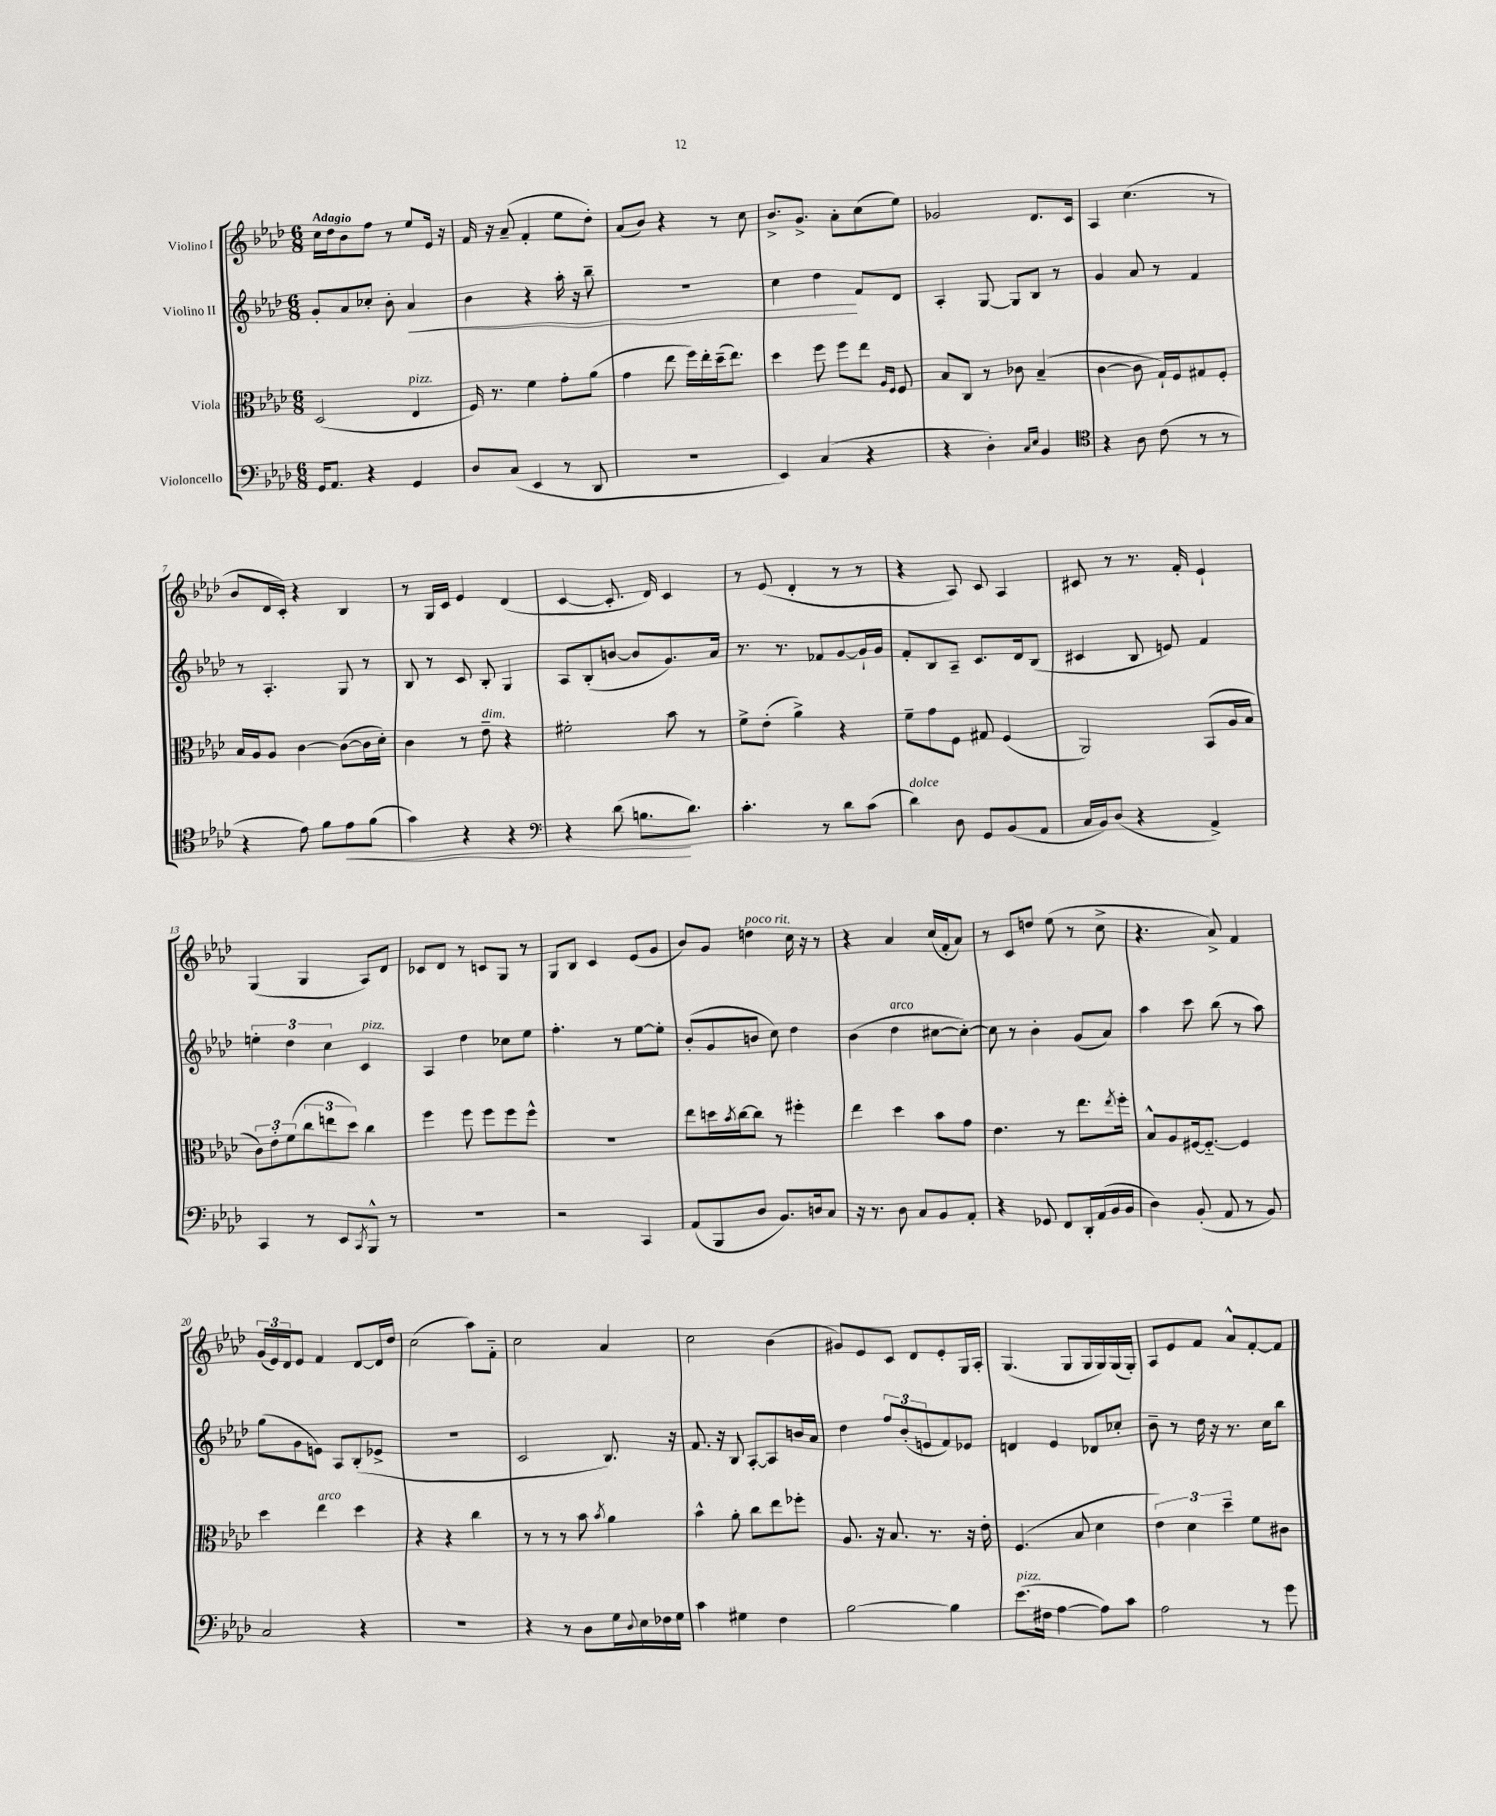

**kern	**kern	**kern	**kern
*staff4	*staff3	*staff2	*staff1
*clefF4	*clefC3	*clefG2	*clefG2
*k[b-e-a-d-]	*k[b-e-a-d-]	*k[b-e-a-d-]	*k[b-e-a-d-]
*M6/8	*M6/8	*M6/8	*M6/8
16GG	(2D-	8g'	16cc
8.AA-	.	.	16dd-
.	.	8a-	8b-
4r	.	8cc-'	8ff
.	.	8b-'	8r
4GG	4E-	4a-	8ee-
.	.	.	16e-
.	.	.	16r
=	=	=	=
8D-	16F)	4b-	16f
.	8.r	.	16r
(8C	.	.	(8a-~
4EE-	4f	4r	4f'
8r	8g'	16aa-'	8ee-
.	.	16r	.
8DD-	(8a-	8bb-~	8dd-')
=	=	=	=
2.r	4g	2.r	(8a-
.	.	.	8b-)
.	8ee-	.	4r
.	16ff)	.	.
.	16ee-'	.	.
.	(16dd-~	.	8r
.	8.ee-)	.	.
.	.	.	8cc
=	=	=	=
4EE-)	4dd-	4cc	8.b-^
.	.	.	8.g^
(4C	8ff	4dd-	.
.	8ff	.	8a-'
4r	8ee-	8f	(8cc
.	16qqA-	.	.
.	16qqF	.	.
.	8F	8d-	8ee-)
=	=	=	=
4r	8B-	4A-'	2g-
.	8C	.	.
4D-')	8r	[8G	.
.	8c-	8G]	.
16qqC	.	.	.
16qqE-	.	.	.
4BB-	(4B-~	8B-	8.d-
.	.	8r	.
.	.	.	16c
=	=	=	=
*clefC4	*	*	*
4r	[4c	4g	4A-
8A-	8c]	8a-	(4.cc
(8c	16G`)	8r	.
.	16F	.	.
8r	8G#	4f	.
8r	8F'	.	8r
=	=	=	=
4r	16B-	8r	8b-
.	16A-	.	.
.	8A-	4.A-'	16d-
.	.	.	16c')
8e-)	[4c	.	4r
8f	.	.	.
8e-	(8c_	8G	4B-
(8f	16c]	8r	.
.	16d-')	.	.
=	=	=	=
4g)	4c	8B-	8r
.	.	8r	16G
.	.	.	16c
4r	8r	8c	4e-
.	8e-~	8B-'	.
4r	4r	4G	(4d-
=	=	=	=
*clefF4	*	*	*
4r	2f#'	8A-	[4c
.	.	(8B-'	.
(8d-	.	[8b	8.c']
8.B	.	8b]	.
.	.	.	16d-)
.	8b-	8.g)	4c
8.d-)	.	.	.
.	8r	.	.
.	.	16a-	.
=	=	=	=
4.c'	8f^	8.r	8r
.	(8e-'	.	(8e-
.	.	8.r	.
.	4a-^)	.	4d-'
8r	.	8f-	.
8d-	4r	[8g	8r
(8c	.	16g`]	8r
.	.	16g	.
=	=	=	=
4d-)	8f~	8f'	4r
.	8g	8B-	.
8D-	8F	8A-~	8A-)
8GG	8G#	8.c	8c
(8BB-	(4F	.	4A-
.	.	16d-	.
8AA-	.	(8B-	.
=	=	=	=
16C	2AA-)	4c#	8c#
16BB-)	.	.	.
(8D-	.	.	8r
4r	.	8B-	8.r
.	.	8e)	.
.	.	.	16f'
4AA-^)	(8BB-	4f	4e-`
.	16A-	.	.
.	16B-	.	.
=	=	=	=
4CC	12c)	6ee'	(4G
.	12e-'	.	.
.	(12f	6dd-	.
8r	12cc	.	4G
.	12ee	6cc	.
8EE-	.	.	.
.	12dd-)	.	.
8qCC	.	.	.
8BBB-^^	4cc	4c	8A-)
8r	.	.	8d-
=	=	=	=
2.r	4ff	4A-	8c-
.	.	.	8d-
.	8ff	4dd-	8r
.	8ff	.	8c
.	8ff	8cc-	8G
.	8ff^^	8ee-	8r
=	=	=	=
2r	2.r	4.ff'	8G
.	.	.	8B-
.	.	.	4c
.	.	8r	.
4CC	.	[8ee-	(8e-
.	.	8ee-']	8g
=	=	=	=
(8AA-	8ee-	(8b-'	8b-)
8BBB-	16dd	8g	8g
.	8qb-	.	.
.	[16cc	.	.
8D-	8cc]	8b	4dd
8.BB-)	8r	8cc)	.
.	4ff#'	4dd-	16cc
16D	.	.	16r
8C	.	.	8r
=	=	=	=
16r	4ee-	(4b-	4r
8.r	.	.	.
8D-	4dd-	4dd-	4a-
8C	.	.	.
8BB-	8b-	[8cc#	(16cc
.	.	.	16f'
8AA-'	8g	8cc#'_)	8a-)
=	=	=	=
4r	4.e-	8cc#]	8r
.	.	8r	8c
8GG-	.	4b-'	8dd
8FF	8r	.	(8ee-
16DD-'	8.ee-	(8g	8r
(16AA-	.	.	.
16BB-	.	8a-)	8cc^
.	8qee-	.	.
16BB-	16ff'	.	.
=	=	=	=
4D-)	8B-^^	4aa-	4.r
.	8A-	.	.
(8BB-'	[16F#	8ccc	.
.	8.F#'~_	.	.
8AA-	.	(8bb-	8a-^)
8r	4F#]	8r	4f
8BB-)	.	8aa-)	.
=	=	=	=
2C	4dd-	(8gg	(24g
.	.	.	24e-)
.	.	.	24d-
.	.	8g	8e-
.	4ee-	8e)	4f
.	.	8A-	.
4r	4dd-	(8B-'	[8d-
.	.	8e-^	16d-]
.	.	.	16dd-
=	=	=	=
2.r	4r	2.r	(2cc
.	4r	.	.
.	4cc	.	8aa-)
.	.	.	8f'~
=	=	=	=
4r	8r	2c	2cc
.	8r	.	.
8r	8r	.	.
8D-	8b-	.	.
.	8qb-	.	.
16G	4a-	8.B-)	4a-
8qqD-	.	.	.
16E-	.	.	.
16F-	.	.	.
16G	.	16r	.
=	=	=	=
4c	4b-^^	8.f	2cc
.	.	16r	.
4G#	8a-'	8B-	.
.	8cc	[8A-'	.
4F	8ee-	8A-]	(4b-
.	8ff-'	16b	.
.	.	16a-	.
=	=	=	=
[2B-	8.A-	4dd-	8g#)
.	.	.	8e-
.	16r	.	.
.	8.B-	12ff	8c
.	.	(12b-'	.
.	.	.	8d-
.	.	12e	.
.	8.r	.	.
4B-]	.	8f)	8e-'
.	16r	8e-	16G
.	16e-'	.	16A-'
=	=	=	=
(8.e-	(4.F	4d	(4.G
16F#	.	.	.
[4A-	.	4e-	.
.	8B-	.	8G
8A-])	4d-	8d-	16G
.	.	.	16G)
8c	.	8cc-'	(16G
.	.	.	16G')
=	=	=	=
2A-	6e-)	8b-~	8A-
.	.	8r	8e-
.	6d-	.	.
.	.	16dd-	8f
.	.	16r	.
.	6dd-~	.	.
.	.	8.r	8a-^^
8r	8f	.	[8f'
.	.	16cc	.
8g	8c#	8bb-	8f]
==	==	==	==
*-	*-	*-	*-
